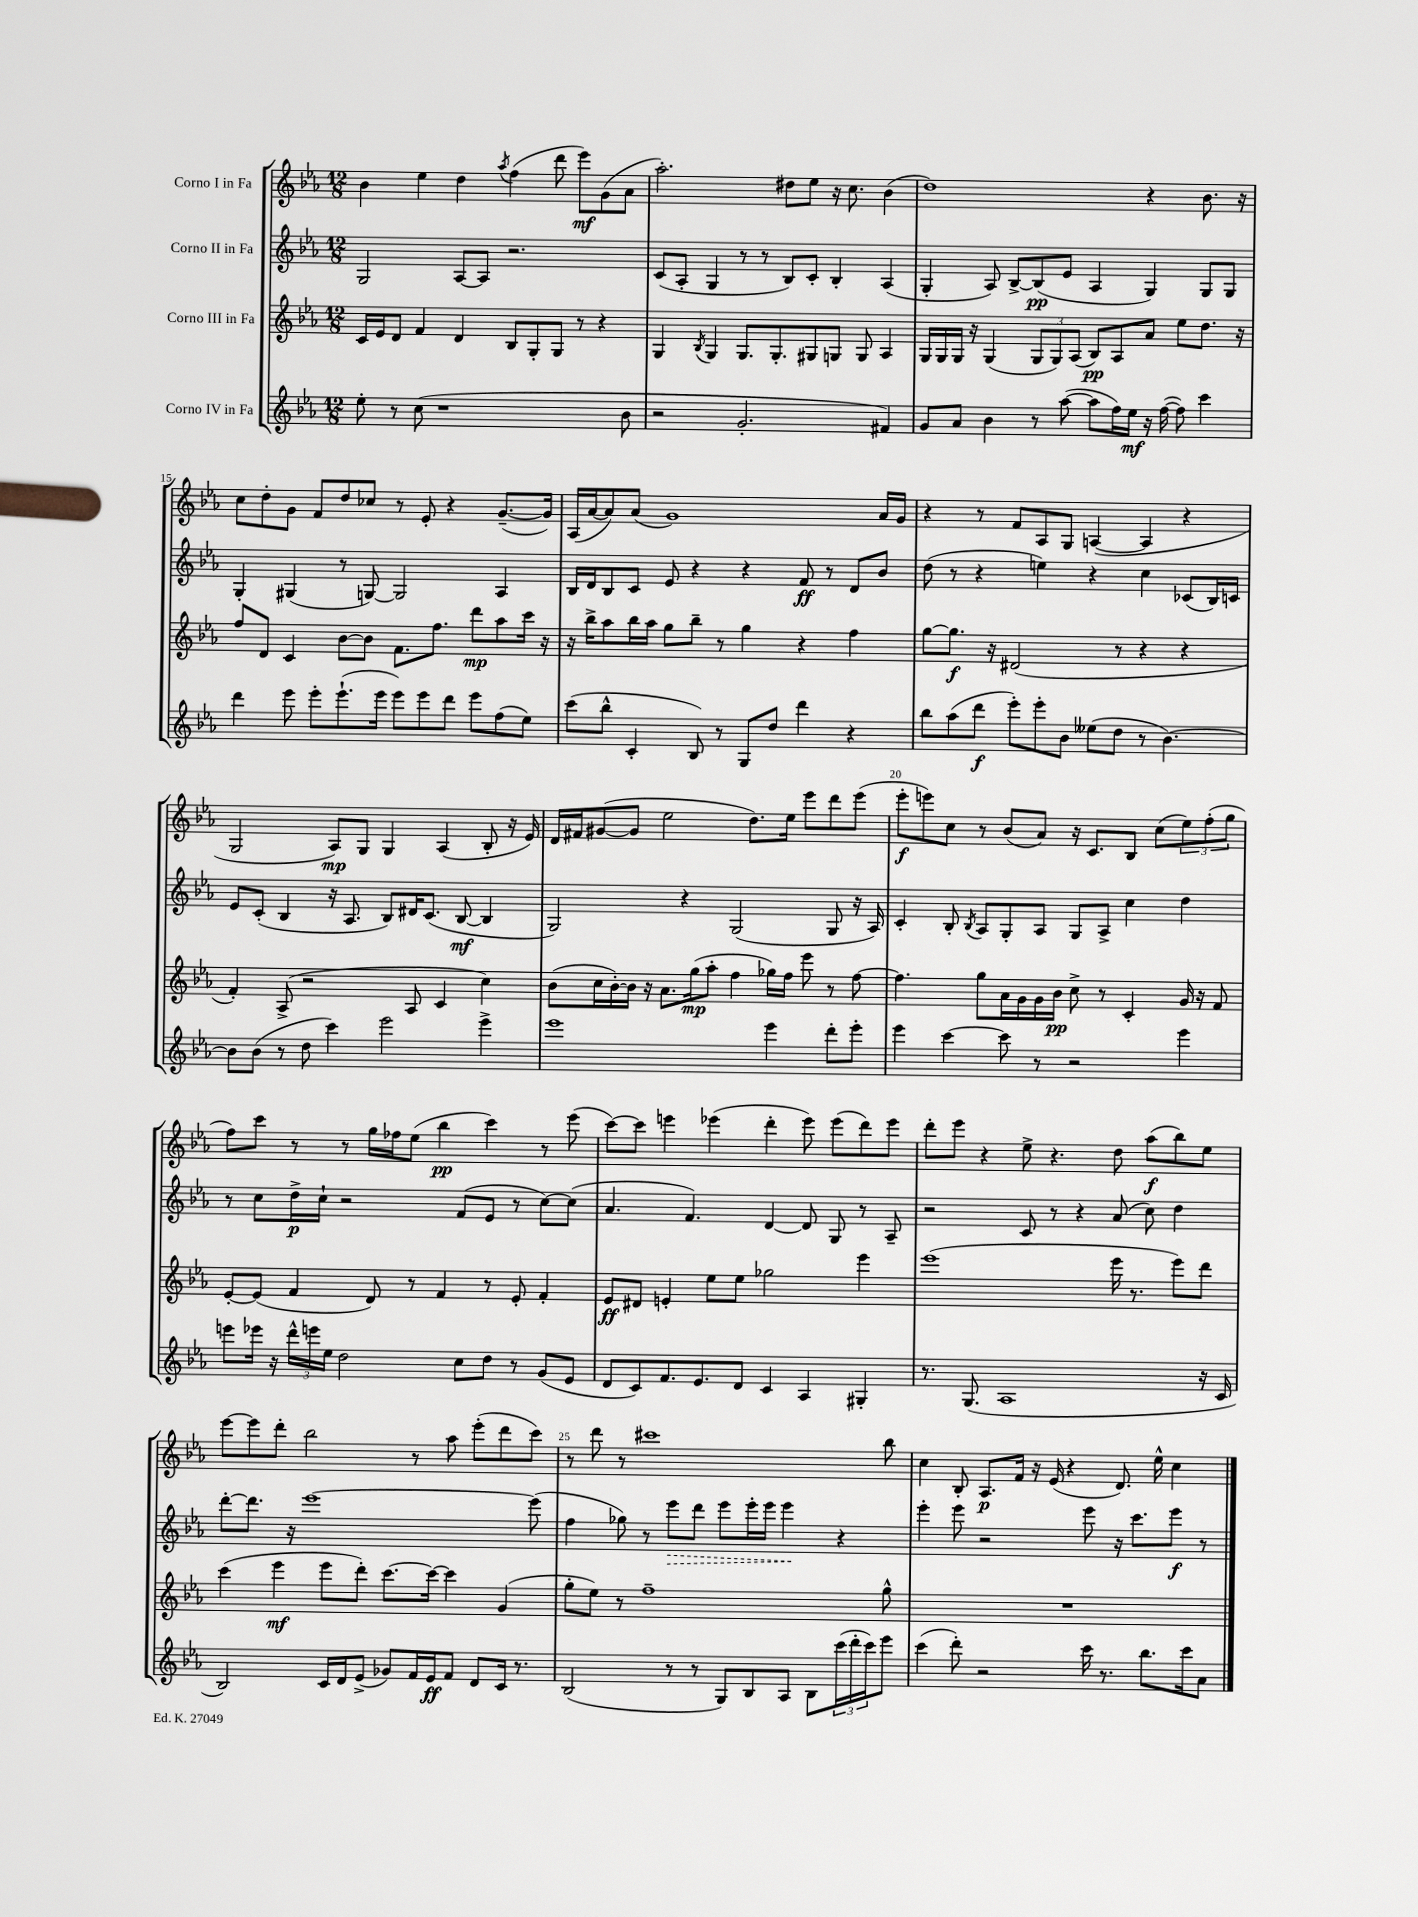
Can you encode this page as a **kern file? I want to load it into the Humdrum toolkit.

**kern	**kern	**kern	**kern
*staff4	*staff3	*staff2	*staff1
*clefG2	*clefG2	*clefG2	*clefG2
*k[b-e-a-]	*k[b-e-a-]	*k[b-e-a-]	*k[b-e-a-]
*M12/8	*M12/8	*M12/8	*M12/8
8ee-'	16c	2G	4b-
.	16e-	.	.
8r	8d	.	.
(8cc	4f	.	4ee-
1r	.	.	.
.	4d	[8A-	4dd
.	.	8A-]	.
.	.	.	8qaa-
.	8B-	2.r	(4ff
.	8G'	.	.
.	8G	.	8ddd
.	8r	.	8eee-)
.	4r	.	(8g
8b-	.	.	8a-
=	=	=	=
2r	4G	(8c	2.aa-')
.	.	8A-'	.
.	8qB-	.	.
.	4G	4G	.
2.g'	8.G	8r	.
.	.	8r	.
.	8.G'	.	.
.	.	8B-)	8dd#
.	8G#	8c'	8ee-
.	8G	4B-'	16r
.	.	.	8.cc
.	8G	.	.
4f#)	4A-	(4A-	(4b-
=	=	=	=
8g	16G	4G'	1dd)
.	16G	.	.
8a-	16G	.	.
.	16r	.	.
4b-	(4G	8A-)	.
.	.	[8B-^	.
8r	12G	(8B-]	.
.	12G)	.	.
([8aa-	.	8e-	.
.	(12A-	.	.
8aa-]	8B-)	4A-	.
16ff)	8A-	.	.
16ee-	.	.	.
16r	8a-	4G)	4r
([16ff	.	.	.
8ff])	8ee-	.	.
4ccc	8.dd	8G	8.b-
.	.	8G	.
.	16r	.	16r
=	=	=	=
4ddd	8ff	4G'	8cc
.	8d	.	8dd'
8eee-	4c	(4G#	8g
8eee-'	.	.	8f
(8.eee-`	[8b-	8r	8dd
.	8b-]	[8G)	8cc-
16eee-	.	.	.
8eee-)	8.f	2G]	8r
8eee-	.	.	8e-'
.	8.ff	.	.
8ddd	.	.	4r
8eee-	8ddd	.	.
(8ff	8aa-	4A-	([8.g~
8ee-)	16ccc	.	.
.	16r	.	16g])
=	=	=	=
(8ccc	16r	16B-	(16A-
.	16bb-^	16d	[16a-
8bb-^^	8aa-	8B-	8a-])
4c'	16bb-	8c	(8a-
.	16aa-	.	.
.	8gg	8e-	1g)
8B-)	8bb-~	4r	.
8r	8r	.	.
8G	4gg	4r	.
8dd	.	.	.
4ddd	4r	8f	.
.	.	8r	.
4r	4ff	8d	.
.	.	8b-	16a-
.	.	.	16g
=	=	=	=
8bb-	[8gg	(8dd	4r
(8aa-	8.gg]	8r	.
8ddd	.	4r	8r
.	16r	.	.
8eee-')	(2d#	.	8f
8eee-'	.	4ee)	8A-
8b-	.	.	8G
(8ee--	.	4r	([4A
8dd	8r	.	.
8r	4r	4cc	4A]
[4.b-)	.	.	.
.	4r	(8c-	4r
.	.	16B-)	.
.	.	16c	.
=	=	=	=
8b-]	4f')	8e-	2G
(8b-	.	(8c'	.
8r	(8A-^	4B-	.
8dd	2r	.	.
4ccc)	.	16r	8A-)
.	.	8.A-	.
.	.	.	8G
2eee-	.	8B-)	4G
.	8A-	16d#	.
.	.	(8.c	.
.	4c	.	(4A-
.	.	[8B-	.
4eee-^	4cc)	4B-]	8B-'
.	.	.	16r
.	.	.	16e-)
=	=	=	=
1eee-	(8b-	2G)	16d
.	.	.	16f#
.	16cc	.	([8g#
.	[16b-')	.	.
.	16b-]	.	8g#]
.	16r	.	.
.	8.a-	.	2ee-
.	.	4r	.
.	(16gg	.	.
.	8aa-'	.	.
.	4ff	(2G	.
.	.	.	8.dd)
4eee-	16gg-)	.	.
.	16ff	.	16ee-
.	8eee-	.	8eee-
8ddd'	8r	8G	8ddd
8eee-'	[8ff	16r	(8eee-
.	.	16A-)	.
=	=	=	=
4eee-	4.ff]	4c'	8eee-'
.	.	.	8eee)
[4ccc	.	8B-'	8cc
.	.	8qB-	.
.	8gg	8A-	8r
8ccc]	16a-	8G'	(8b-
.	16g	.	.
8r	16g	8A-	8a-)
.	16b-	.	.
2r	8cc^	8G	16r
.	.	.	8.c
.	8r	8A-^	.
.	4c'	4cc	8B-
.	.	.	(8cc
4eee-	16g	4dd	12ee-)
.	16r	.	.
.	.	.	(12ff'
.	8f	.	.
.	.	.	12gg
=	=	=	=
8eee	[8e-'	8r	8ff)
16eee-	(8e-]	8cc	8ccc
16r	.	.	.
24ddd^^	4f	16dd^	8r
24eee	.	.	.
.	.	16cc`	.
24ee-	.	.	.
2dd	.	2r	8r
.	8d)	.	16gg
.	.	.	16ff-
.	8r	.	(8ee-
.	4f	.	4bb-
8cc	.	(8f	.
8dd	8r	8e-	4ccc)
8r	8e-'	8r	.
(8g	4f'	[8cc)	8r
8e-	.	(8cc]	(8eee-
=	=	=	=
8d	8e-	4.a-	[8ccc)
8c)	8d#	.	8ccc]
8.f	4e'	.	4eee
.	.	4.f)	.
8.e-	.	.	.
.	8ee-	.	(4eee-
8d	8ee-	.	.
4c	2gg-	[4d	4ddd'
4A-	.	8d]	8eee-)
.	.	8G	(8eee-
4G#'	4eee-	8r	8ddd)
.	.	8A-~	8eee-
=	=	=	=
8.r	(1eee-	2r	8ddd'
.	.	.	8eee-
(8.G	.	.	.
.	.	.	4r
1A-	.	.	.
.	.	8c	8ee-^
.	.	8r	4.r
.	.	4r	.
.	16eee-	(8a-	8dd
.	8.r	.	.
.	.	8cc)	(8aa-
.	8eee-)	4dd	8bb-)
16r	8ddd	.	8ee-
16c	.	.	.
=	=	=	=
2B-)	(4ccc	[8ddd'	[8eee-
.	.	8.ddd]	8eee-]
.	4eee-	.	8ddd'
.	.	16r	.
.	.	[1eee-	2bb-
16c	8eee-	.	.
16d	.	.	.
(8e-^	8ddd')	.	.
8g-)	[8.ccc	.	.
16f	.	.	8r
16e-	16ccc_	.	.
8f	4ccc]	.	8aa-
8d	.	.	(8eee-'
16c	(4g	.	8ddd
8.r	.	.	.
.	.	(8eee-]	8ccc)
=	=	=	=
(2B-	8gg'	4ff	8r
.	8ee-)	.	8ddd
.	8r	8gg-)	8r
.	1ff~	8r	1ccc#
8r	.	8eee-	.
8r	.	8ddd	.
8G)	.	8eee-	.
8B-	.	16eee-'	.
.	.	16eee-	.
8A-	.	4eee-	.
8B-	.	.	.
(24ccc	.	4r	.
24ddd'	.	.	.
24ccc)	.	.	.
8eee-	8gg^^	.	8bb-
=	=	=	=
(4ccc	1.r	4eee-'	4cc
8ddd')	.	8eee-	8B-'
2r	.	2r	8.A-
.	.	.	16f
.	.	.	16r
.	.	.	(16e-
.	.	.	4r
16ccc	.	8eee-	.
8.r	.	.	.
.	.	16r	8.d)
.	.	8.ccc	.
8.bb-	.	.	.
.	.	.	16ee-^^
.	.	8eee-	4cc
16ccc	.	.	.
8a-	.	8r	.
==	==	==	==
*-	*-	*-	*-
